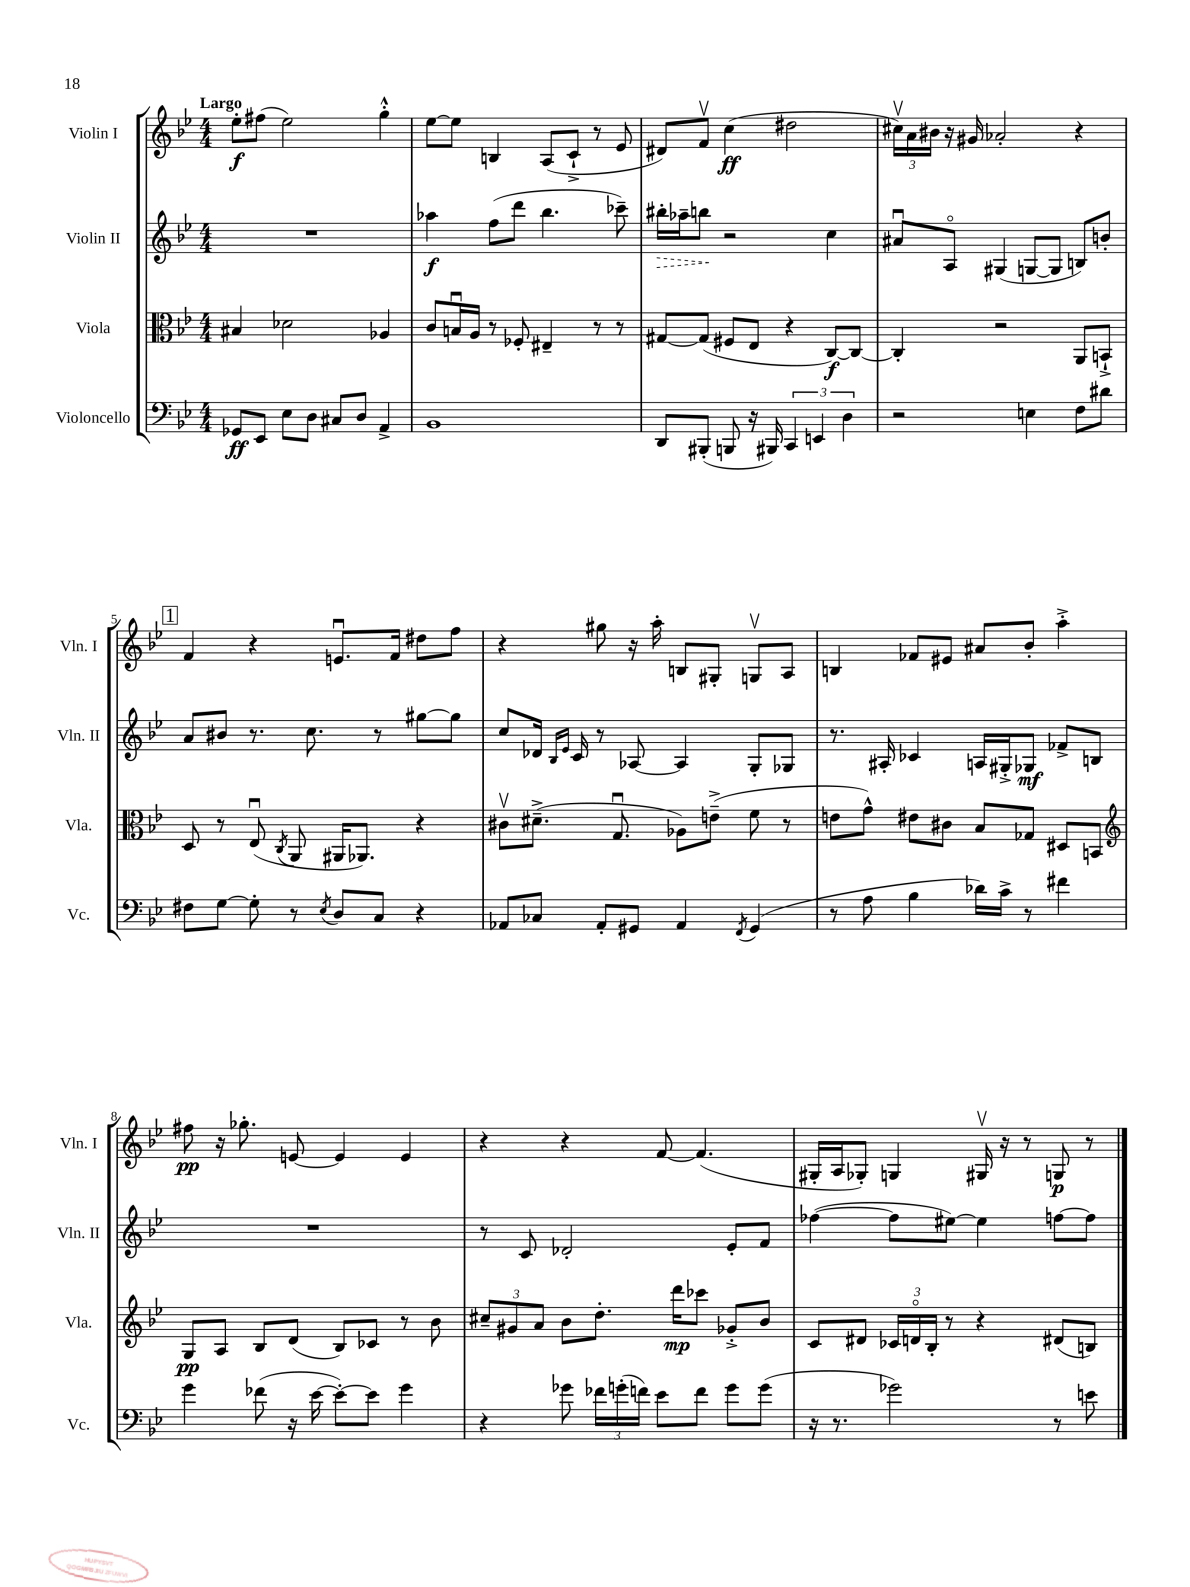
<<
\new StaffGroup <<
\new Staff = "s0" \with { instrumentName = "Violin I" shortInstrumentName = "Vln. I" } {
    \clef treble \key bes \major \numericTimeSignature \time 4/4 \tempo "Largo"
    \autoBeamOff ees''8[-.\f fis''8]( ees''2) g''4-.-^ |
    ees''8[~ ees''8] b4 a8[( c'8]-!-> r8 ees'8 |
    dis'8[) f'8]\upbow c''4\ff( dis''2 |
    \tuplet 3/2 { cis''16[\upbow) a'16 bis'16] } r16 gis'16 aes'2-. r4 |
    \mark \markup { \box "1" } f'4 r4 e'8.[\downbow f'16] dis''8[ f''8] |
    r4 gis''8 r16 a''16-. b8[ gis8]-. g8[\upbow a8] |
    b4 fes'8[ eis'8] ais'8[ bes'8]-. a''4-.-> |
    fis''8\pp r16 ges''8.-. e'8~ e'4 e'4 |
    r4 r4 f'8~ f'4.( |
    gis16[-. a16 ges8]-.) g4 gis16\upbow r16 r8 g8\p r8 \bar "|." |
}
\new Staff = "s1" \with { instrumentName = "Violin II" shortInstrumentName = "Vln. II" } {
    \clef treble \key bes \major \numericTimeSignature \time 4/4
    \autoBeamOff R1 |
    aes''4\f f''8[( d'''8] bes''4. ces'''8--) |
    \once \override Hairpin.style = #'dashed-line bis''16[-.\> aes''16-- b''8]\! r2 c''4 |
    ais'8[\downbow a8]\flageolet gis4( g8[~ g8] b8[) b'8]-. |
    \mark \markup { \box "1" } a'8[ bis'8] r8. c''8. r8 gis''8[~ gis''8] |
    c''8[ des'16] \grace { bes16[ ees'16] } c'16 r8 aes8~ aes4 g8[-. ges8] |
    r8. ais16-. ces'4 a16[ gis16-.-> ges8]\mf fes'8[-> b8] |
    R1 |
    r8 c'8 des'2-. ees'8[-. f'8] |
    fes''4~( fes''8[ eis''8]~) eis''4 f''8[~ f''8] \bar "|." |
}
\new Staff = "s2" \with { instrumentName = "Viola" shortInstrumentName = "Vla." } {
    \clef alto \key bes \major \numericTimeSignature \time 4/4
    \autoBeamOff bis4 des'2 aes4 |
    c'8[ b16\downbow a16] r8 fes8-. eis4-- r8 r8 |
    gis8[~ gis8]( fis8[ ees8] r4 c8[~\f) c8]~ |
    c4-. r2 a,8[ b,8]-!-> |
    \mark \markup { \box "1" } d8 r8 ees8\downbow( \acciaccatura { c8 } a,8 ais,16[ aes,8.]) r4 |
    cis'8[\upbow dis'8.]--->( g8.\downbow aes8[) e'8]--->( f'8 r8 |
    e'8[ g'8]-^) eis'8[ cis'8] bes8[ ges8] dis8[ b,8] |
    \clef treble g8[\pp a8] bes8[ d'8]( bes8[) ces'8] r8 bes'8 |
    \tuplet 3/2 { cis''8[-- gis'8 a'8] } bes'8[ d''8.]-. d'''16[\mp ces'''8] ges'8[-.-> bes'8] |
    c'8[ dis'8] \tuplet 3/2 { ces'16[ d'16\flageolet bes16]-. } r8 r4 dis'8[( b8]) \bar "|." |
}
\new Staff = "s3" \with { instrumentName = "Violoncello" shortInstrumentName = "Vc." } {
    \clef bass \key bes \major \numericTimeSignature \time 4/4
    \autoBeamOff ges,8[\ff ees,8] ees8[ d8] cis8[ d8] a,4-> |
    bes,1 |
    d,8[ bis,,8]-.( b,,8 r16 bis,,16) \tuplet 3/2 { c,4 e,4 d4 } |
    r2 e4 f8[ dis'8] |
    \mark \markup { \box "1" } fis8[ g8]~ g8-. r8 \acciaccatura { ees8 } d8[ c8] r4 |
    aes,8[ ces8] aes,8[-. gis,8] aes,4 \acciaccatura { f,8 } gis,4( |
    r8 a8 bes4 des'16[) c'16]-> r8 fis'4 |
    g'4 fes'8( r16 ees'16~ ees'8[~-.) ees'8] g'4 |
    r4 ges'8 \tuplet 3/2 { fes'16[ g'16-.( f'16]) } ees'8[ f'8] g'8[ g'8]( |
    r16 r8. ges'2) r8 e'8 \bar "|." |
}
>>
>>
